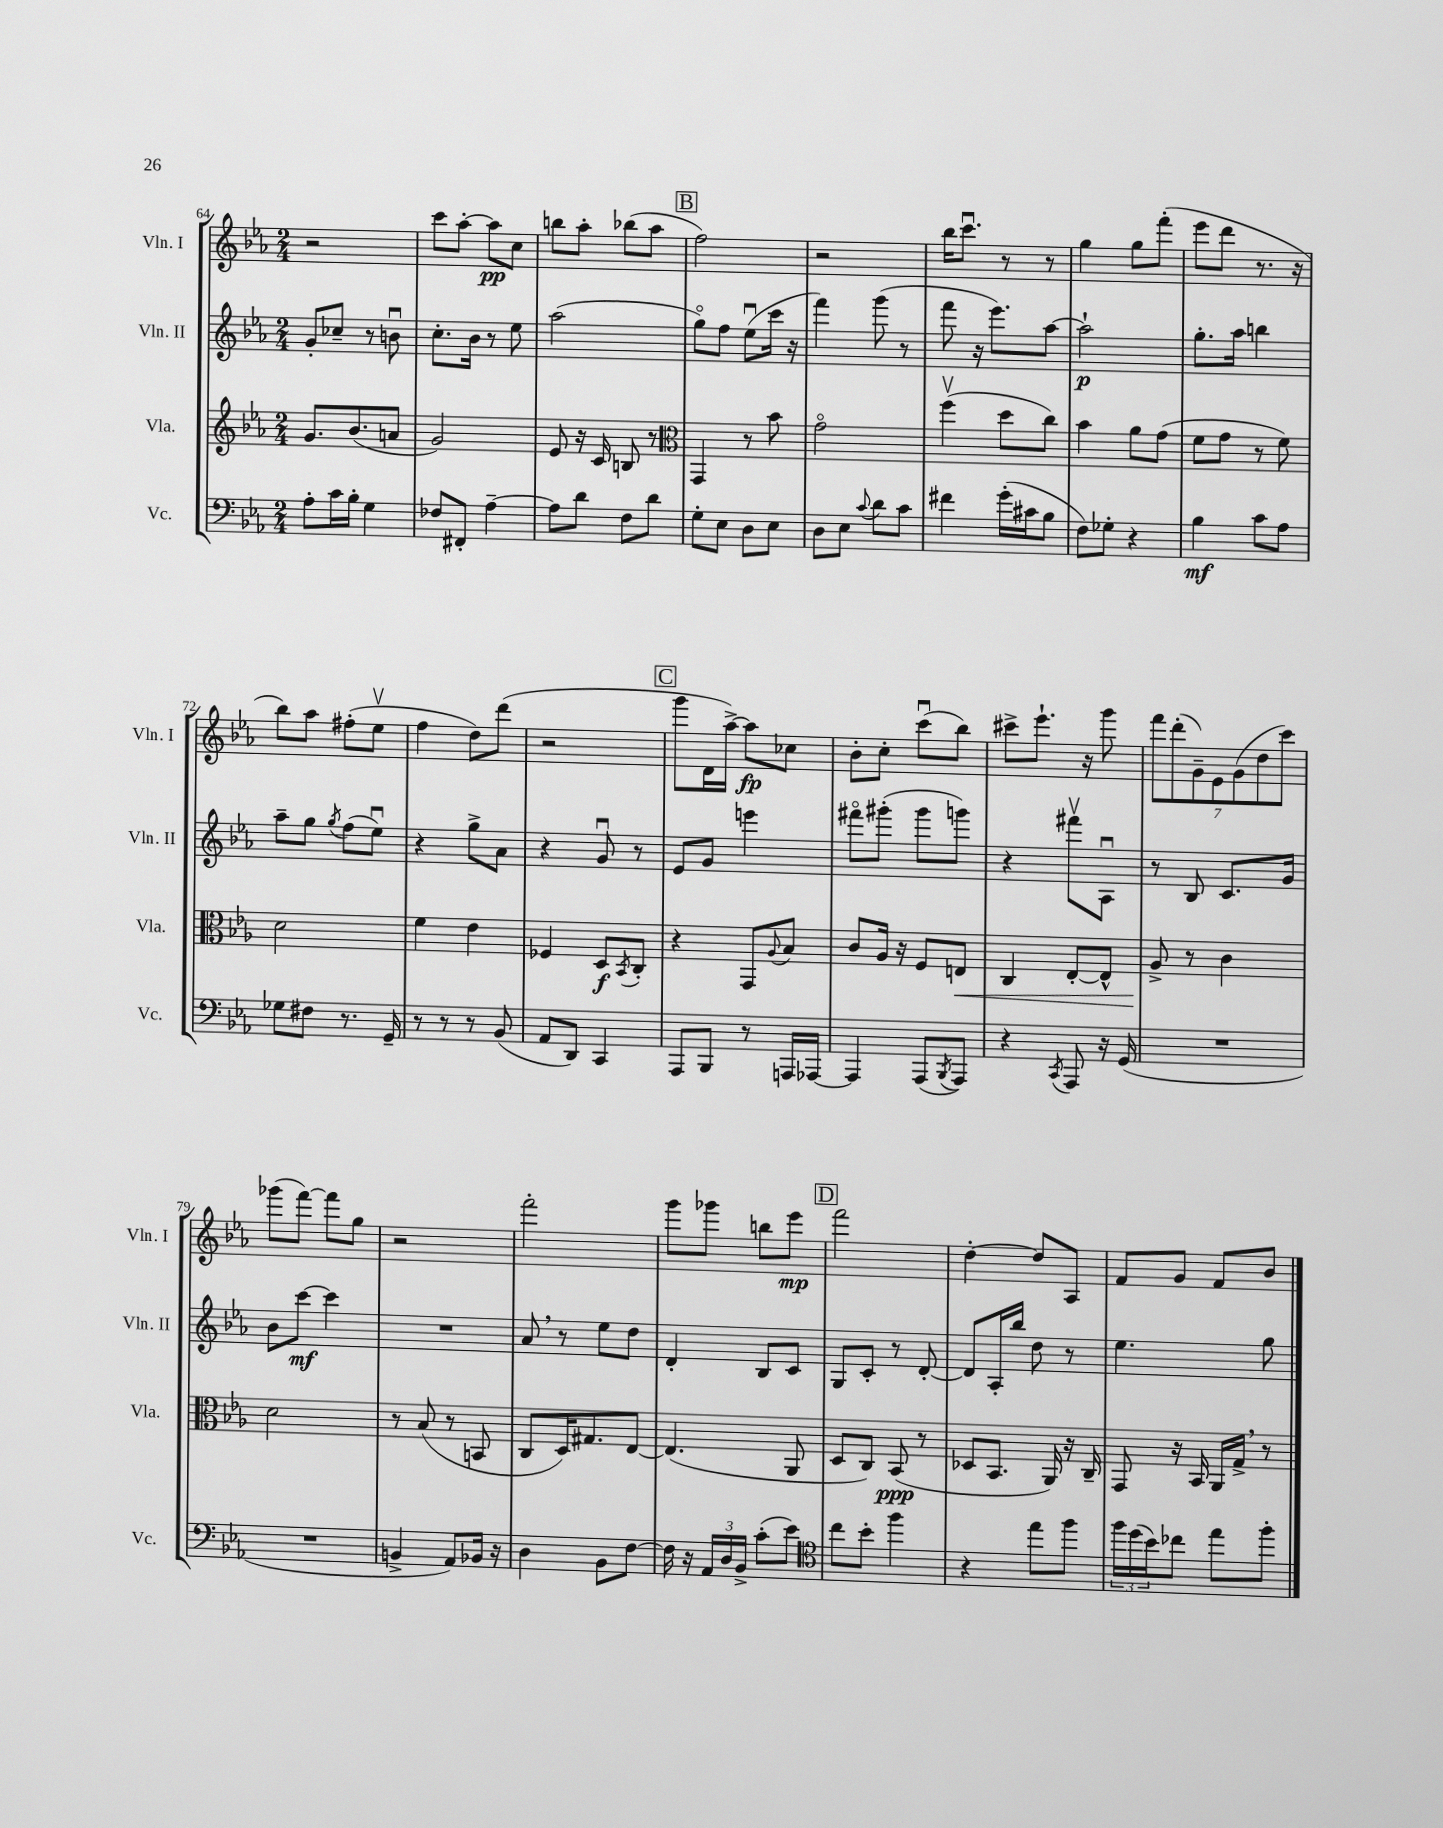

**kern	**dynam	**kern	**dynam	**kern	**dynam	**kern	**dynam
*part4	*part4	*part3	*part3	*part2	*part2	*part1	*part1
*staff4	*staff4	*staff3	*staff3	*staff2	*staff2	*staff1	*staff1
*I"Vc.	*	*I"Vla.	*	*I"Vln. II	*	*I"Vln. I	*
*I'Vc.	*	*I'Vla.	*	*I'Vln. II	*	*I'Vln. I	*
*clefF4	*	*clefG2	*	*clefG2	*	*clefG2	*
*k[b-e-a-]	*	*k[b-e-a-]	*	*k[b-e-a-]	*	*k[b-e-a-]	*
*M2/4	*	*M2/4	*	*M2/4	*	*M2/4	*
=64	=64	=64	=64	=64	=64	=64	=64
8A-'\L	.	8.g/L	.	8g'/L	.	2r	.
16c\L	.	.	.	8cc-X~/J	.	.	.
16B-'\JJ	.	(8.b-/	.	.	.	.	.
4G\	.	.	.	8r	.	.	.
.	.	8an/J	.	8bnu\	.	.	.
=65	=65	=65	=65	=65	=65	=65	=65
8F-X/L	.	2g/)	.	8.cc'\L	.	8ccc\L	.
8FF#X'/J	.	.	.	.	.	[8aa-'\J	.
.	.	.	.	16b-\Jk	.	.	.
[4A-~\	.	.	.	8r	.	8aa-\L]	pp
.	.	.	.	8ee-\	.	8cc\J	.
=66	=66	=66	=66	=66	=66	=66	=66
8A-\L]	.	8e-/	.	(2aa-\	.	8bbn\L	.
8d\J	.	16r	.	.	.	8aa-'\J	.
.	.	16c/	.	.	.	.	.
8F\L	.	8Bn/	.	.	.	(8bb-X\L	.
8d\J	.	8r	.	.	.	8aa-\J	.
!!LO:REH:place=s1:t=B
=67	=67	=67	=67	=67	=67	=67	=67
*	*	*clefC3	*	*	*	*	*
8G'\L	.	4GG/	.	8gg\L)	.	2ff\)	.
8E-\J	.	.	.	8ff\J	.	.	.
8D\L	.	8r	.	(8ee-u\L	.	.	.
8E-\J	.	8b-\	.	16ccc\Jk	.	.	.
.	.	.	.	16r	.	.	.
=68	=68	=68	=68	=68	=68	=68	=68
8D\L	.	2g\	.	4fff\)	.	2r	.
8E-\J	.	.	.	.	.	.	.
8qqc/	.	.	.	.	.	.	.
8d\L	.	.	.	(8ggg\	.	.	.
8c\J	.	.	.	8r	.	.	.
=69	=69	=69	=69	=69	=69	=69	=69
4f#X\	.	(4ffv\	.	8fff\	.	16bb-\KL	.
.	.	.	.	.	.	8.cccu\J	.
.	.	.	.	16r	.	.	.
.	.	.	.	8.eee-\L)	.	.	.
(16g'\LL	.	8dd\L	.	.	.	8r	.
16c#X\J	.	.	.	.	.	.	.
8B-\J	.	8cc\J)	.	[8aa-\J	.	8r	.
=70	=70	=70	=70	=70	=70	=70	=70
8F\L)	.	4b-\	.	2aa-`\]	p	4gg\	.
8G-X'\J	.	.	.	.	.	.	.
4r	.	8a-\L	.	.	.	8gg\L	.
.	.	(8g\J	.	.	.	(8fff'\J	.
=71	=71	=71	=71	=71	=71	=71	=71
4B-\	mf	8f\L	.	8.gg'\L	.	8eee-\L	.
.	.	8g\J	.	.	.	8ddd\J	.
.	.	.	.	16aa-\Jk	.	.	.
8c\L	.	8r	.	4bbn\	.	8.r	.
8A-\J	.	8f\)	.	.	.	.	.
.	.	.	.	.	.	16r	.
!!LO:LB:g=z
=72	=72	=72	=72	=72	=72	=72	=72
8G-X\L	.	2d\	.	8aa-~\L	.	8bb-\L)	.
8F#X\J	.	.	.	8gg\J	.	8aa-\J	.
.	.	.	.	8qgg/	.	.	.
8.r	.	.	.	(8ff\L	.	(8ff#X'\L	.
.	.	.	.	8ee-u\J)	.	8ee-v\J	.
16GG~/	.	.	.	.	.	.	.
=73	=73	=73	=73	=73	=73	=73	=73
8r	.	4f\	.	4r	.	4ff\	.
8r	.	.	.	.	.	.	.
8r	.	4e-\	.	8gg^\L	.	8dd\L)	.
(8BB-/	.	.	.	8a-\J	.	(8ddd\J	.
=74	=74	=74	=74	=74	=74	=74	=74
8AA-/L	.	4F-X/	.	4r	.	2r	.
8DD/J)	.	.	.	.	.	.	.
4CC/	.	8D/L	f	8gu/	.	.	.
.	.	8qBB-/	.	.	.	.	.
.	.	8C'/J	.	8r	.	.	.
!!LO:REH:place=s1:t=C
=75	=75	=75	=75	=75	=75	=75	=75
8AAA-/L	.	4r	.	8e-/L	.	8ggg\L	.
8BBB-/J	.	.	.	8g/J	.	16d\L	.
.	.	.	.	.	.	[16aa-^\JJ)	.
8r	.	8GG/L	.	4eeen\	.	8aa-\L]	fp
.	.	8qqA-/	.	.	.	.	.
16AAAn/LL	.	8B-/J	.	.	.	8cc-X\J	.
[16AAA-X/JJ	.	.	.	.	.	.	.
=76	=76	=76	=76	=76	=76	=76	=76
4AAA-/]	.	8c/L	.	8fff#X\L	.	8b-'\L	.
.	.	16A-/Jk	.	(8ggg#X'\J	.	8cc'\J	.
.	.	16r	.	.	.	.	.
(8AAA-/L	.	8F/L	.	8ggg#\L	.	(8cccu\L	.
8qBBB-/	.	.	.	.	.	.	.
!	!	!	!LO:HP:b	!	!	!	!
8AAA-/J)	.	8En/J	<	8gggn\J)	.	8bb-\J)	.
=77	=77	=77	=77	=77	=77	=77	=77
4r	.	4C/	.	4r	.	8ccc#X^\L	.
.	.	.	.	.	.	8.eee-`\J	.
8qCC/	.	.	.	.	.	.	.
8AAA-/	.	[8E-'/L	.	8fff#Xv\L	.	.	.
.	.	.	.	.	.	16r	.
16r	.	8E-^^/J]	.	8A-u\J	.	8ggg\	.
(16GG/	.	.	.	.	.	.	.
=78	=78	=78	=78	=78	=78	=78	=78
2r	.	8A-^/	.	8r	.	14fff\L	.
.	.	.	.	.	.	(14ddd'\	.
.	.	8r	[	8B-/	.	.	.
.	.	.	.	.	.	14g~\)	.
.	.	.	.	.	.	14e-\	.
.	.	4c\	.	8.c/L	.	.	.
.	.	.	.	.	.	(14g\	.
.	.	.	.	.	.	14dd\	.
.	.	.	.	.	.	14ccc\J)	.
.	.	.	.	16g/Jk	.	.	.
!!LO:LB:g=z
=79	=79	=79	=79	=79	=79	=79	=79
2r	.	2d\	.	8b-\L	.	(8ggg-X\L	.
.	.	.	.	[8ccc\J	mf	[8fff\J)	.
.	.	.	.	4ccc\]	.	8fff\L]	.
.	.	.	.	.	.	8gg\J	.
=80	=80	=80	=80	=80	=80	=80	=80
4BBn^/	.	8r	.	2r	.	2r	.
.	.	(8B-/	.	.	.	.	.
8AA-/L)	.	8r	.	.	.	.	.
16BB-X/Jk	.	8BBn/	.	.	.	.	.
16r	.	.	.	.	.	.	.
=81	=81	=81	=81	=81	=81	=81	=81
4D\	.	8C/L	.	8a-,/	.	2fff'\	.
.	.	16D/K)	.	8r	.	.	.
.	.	8.G#X/	.	.	.	.	.
8BB-\L	.	.	.	8ee-\L	.	.	.
[8F\J	.	[8E-/J	.	8dd\J	.	.	.
=82	=82	=82	=82	=82	=82	=82	=82
16F\]	.	(4.E-/]	.	4d'/	.	8ggg\L	.
16r	.	.	.	.	.	.	.
24AA-/LL	.	.	.	.	.	8ggg-X\J	.
24D/	.	.	.	.	.	.	.
24BB-^/JJ	.	.	.	.	.	.	.
(8c'\L	.	.	.	8B-/L	.	8bbn\L	.
8e-\J)	.	8AA-/	.	8c/J	.	8eee-\J	mp
!!LO:REH:place=s1:t=D
=83	=83	=83	=83	=83	=83	=83	=83
*clefC4	*	*	*	*	*	*	*
8cc\L	.	8D/L	.	8G/L	.	2fff\	.
8b-'\J	.	8C/J)	.	8c'/J	.	.	.
4ff\	.	(8BB-/	ppp	8r	.	.	.
.	.	8r	.	[8d'/	.	.	.
=84	=84	=84	=84	=84	=84	=84	=84
4r	.	8D-X/L	.	8d/L]	.	[4dd'\	.
.	.	8.BB-/J	.	16A-'/L	.	.	.
.	.	.	.	16bb-/JJ	.	.	.
8ee-\L	.	.	.	8dd\	.	8dd/L]	.
.	.	16AA-/)	.	.	.	.	.
8ff\J	.	16r	.	8r	.	8A-/J	.
.	.	16C~/	.	.	.	.	.
=85	=85	=85	=85	=85	=85	=85	=85
24ff\LL	.	8GG/	.	4.ee-\	.	8f/L	.
(24dd\	.	.	.	.	.	.	.
24b-\J)	.	.	.	.	.	.	.
8cc-X\J	.	16r	.	.	.	8g/J	.
.	.	16BB-/	.	.	.	.	.
8ee-\L	.	16AA-/LL	.	.	.	8f/L	.
.	.	16G^,/JJ	.	.	.	.	.
8ff'\J	.	8r	.	8gg\	.	8b-/J	.
==	==	==	==	==	==	==	==
*-	*-	*-	*-	*-	*-	*-	*-
